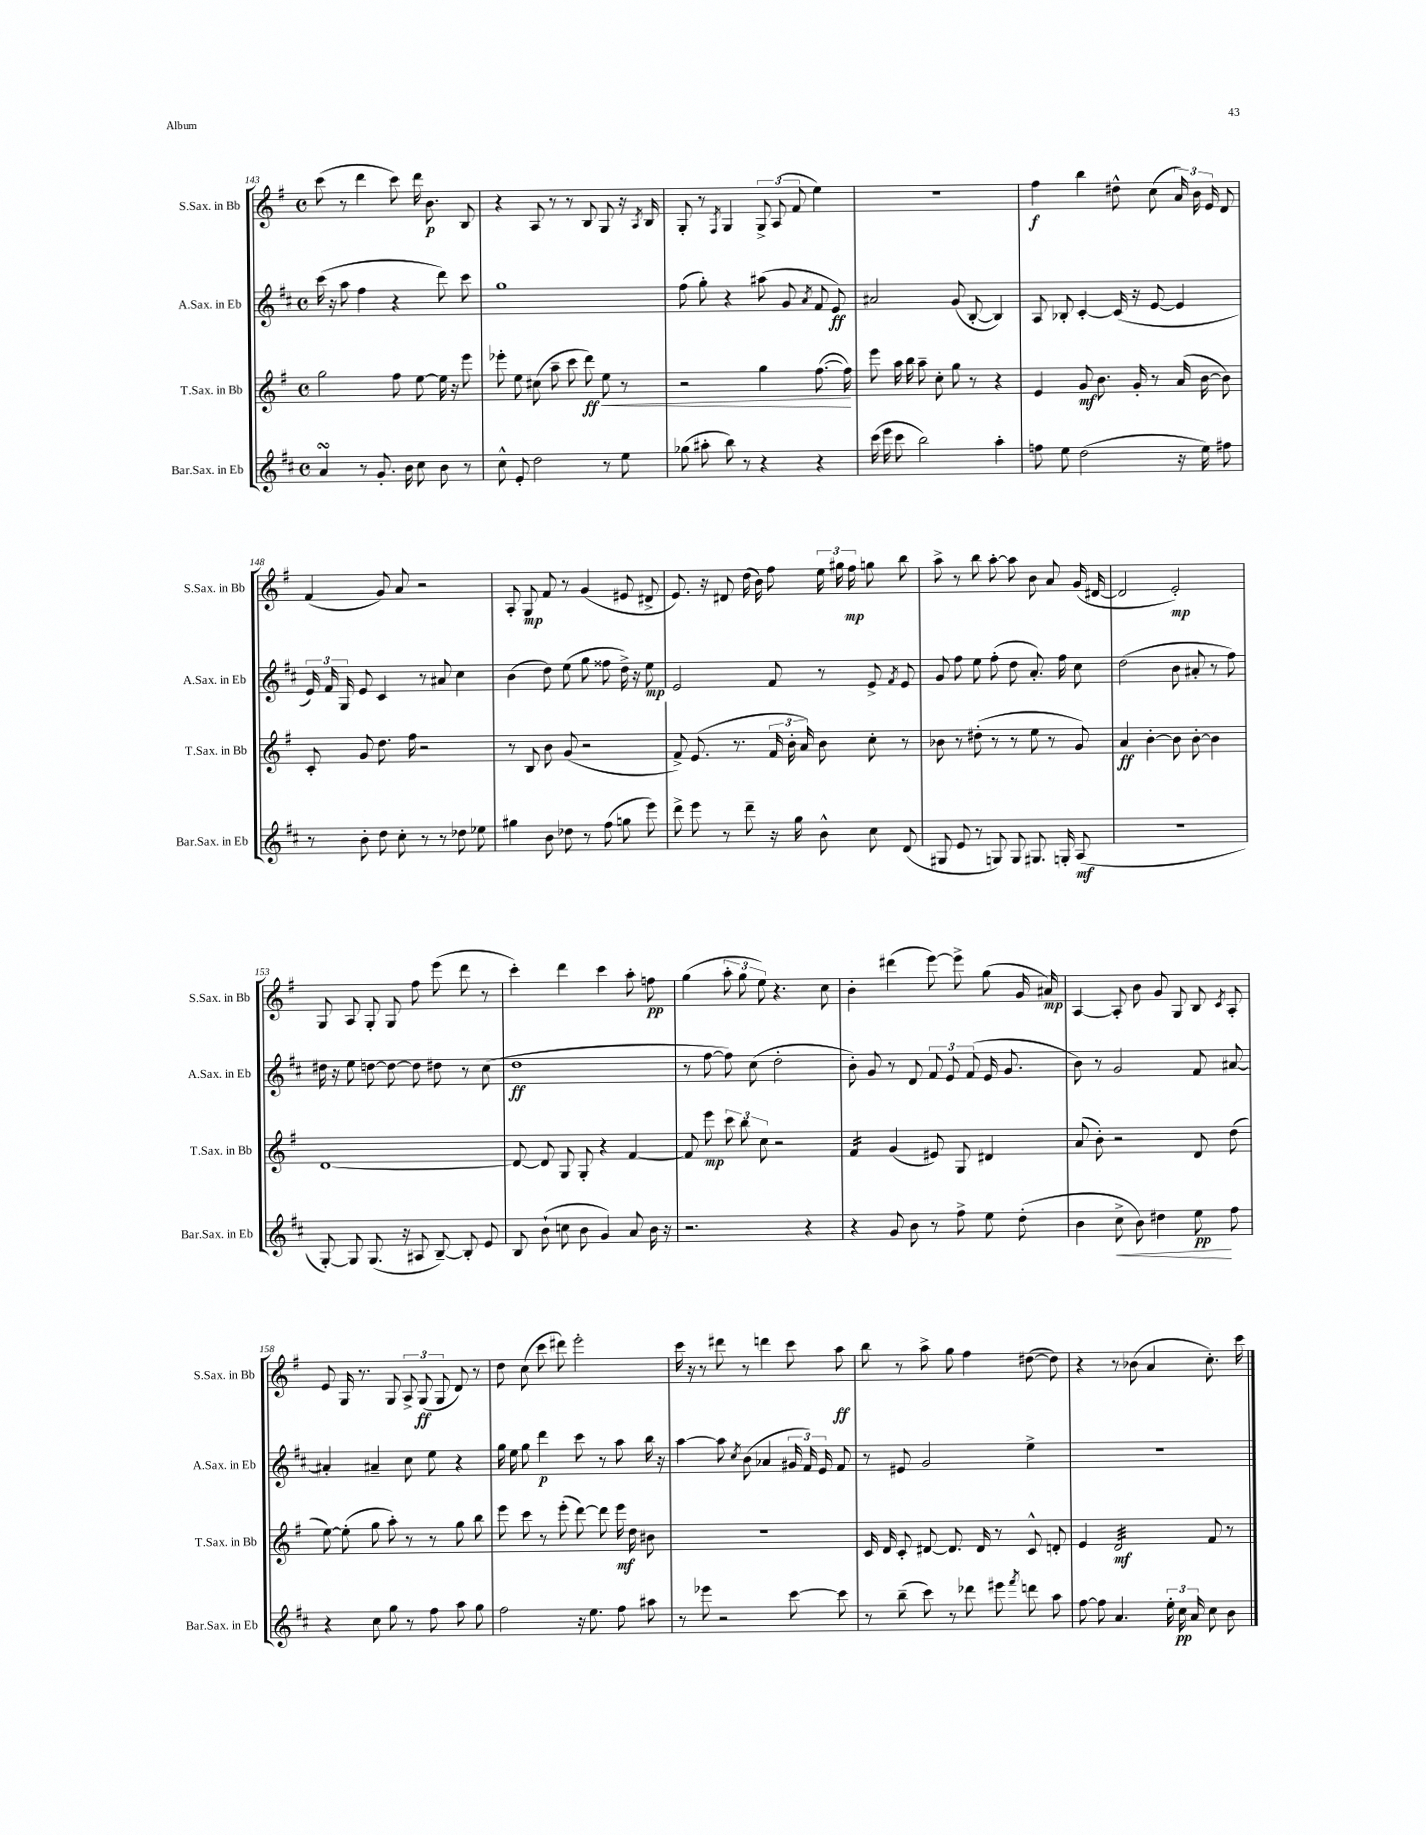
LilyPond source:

<<
\new StaffGroup <<
\new Staff = "s0" \with { instrumentName = "S.Sax. in Bb" shortInstrumentName = "S.Sax. in Bb" } {
    \clef treble \key g \major \defaultTimeSignature \time 4/4
    \autoBeamOff c'''8( r8 d'''4 c'''8) d'''16 b'8.\p b8 |
    r4 a8 r8 r8 b8 g8 r16 \acciaccatura { a8 } b16 |
    g8-. r8 \acciaccatura { fis8 } g4 \tuplet 3/2 { g8-> a8( fis'8 } e''4) |
    R1 |
    fis''4\f b''4 dis''8-^ c''8( \tuplet 3/2 { a'16) b'16 e'16 } d'8 |
    fis'4( g'8) a'8 r2 |
    a8-. g8\mp fis'8 r8 g'4( eis'8 dis'8-> |
    e'8.) r16 dis'8 d''16( b'16) fis''8 \tuplet 3/2 { e''16 gis''16 fis''16\mp } g''8 b''8 |
    a''8-> r8 b''8 a''8~-. a''8 b'8 a'8 g'16( dis'16~ |
    dis'2 e'2-.\mp) |
    g8 a8 g8-. g8 fis''8 e'''8( d'''8 r8 |
    c'''4-.) d'''4 c'''4 a''8-. f''8\pp |
    g''4( \tuplet 3/2 { a''8-. g''8 e''8) } r4. c''8 |
    b'4-. dis'''4( e'''8~) e'''8-> g''8( g'16 ais'16\mp) |
    a4~ a8-. b'8 g'8 g8 b8 \acciaccatura { c'8 } a8-. |
    e'8 g16 r8. g8 \tuplet 3/2 { a8-> g8\ff( g8 } d'8) r8 |
    d''8 c''8( c'''8 dis'''8) e'''2-. |
    c'''16 r16 r8 dis'''8 r8 d'''4 c'''8 a''8\ff |
    b''8 r8 a''8-> g''8 fis''4 dis''8~( dis''8) |
    r4 r8 bes'8( a'4 c''8.-.) c'''16 \bar "|." |
}
\new Staff = "s1" \with { instrumentName = "A.Sax. in Eb" shortInstrumentName = "A.Sax. in Eb" } {
    \clef treble \key d \major \defaultTimeSignature \time 4/4
    \autoBeamOff cis'''16( r16 a''8 fis''4 r4 d'''8) cis'''8 |
    g''1 |
    fis''8( g''8-.) r4 ais''8( g'8 \acciaccatura { a'8 } fis'8 e'8\ff) |
    ais'2 g'8( b8~-. b4) |
    a8 bes8-. cis'4~-. cis'16( r16 e'8~ e'4 |
    \tuplet 3/2 { e'16) fis'16 g16 } e'8 cis'4 r8 ais'8 cis''4 |
    b'4( d''8) e''8( g''8 fisis''8 d''16->) r16 e''8\mp |
    e'2 fis'8 r8 e'8-> \acciaccatura { fis'8 } e'8 |
    g'8 fis''8 e''8 fis''8-.( d''8 a'8.-.) fis''16 cis''8 |
    d''2( b'8 ais'8-. r8 fis''8) |
    dis''16 r16 e''8 d''8~ d''8~ d''8 dis''8 r8 cis''8( |
    d''1\ff |
    r8 fis''8~ fis''8) cis''8( d''2-. |
    b'8-.) g'8 r8 d'8 \tuplet 3/2 { fis'8 e'8 fis'8( } e'16 g'8. |
    b'8) r8 g'2 fis'8 ais'8~ |
    ais'4-. ais'4-- cis''8 e''8 r4 |
    g''16 e''16 g''8 d'''4\p cis'''8 r8 a''8 b''16 r16 |
    a''4~ a''8 \acciaccatura { cis''8 } b'8( aes'4 \tuplet 3/2 { gis'16 fis'16) e'16 } fis'8 |
    r8 eis'8 g'2 e''4-> |
    R1 \bar "|." |
}
\new Staff = "s2" \with { instrumentName = "T.Sax. in Bb" shortInstrumentName = "T.Sax. in Bb" } {
    \clef treble \key g \major \defaultTimeSignature \time 4/4
    \autoBeamOff g''2 fis''8 e''8~ e''16 r16 e'''8 |
    ees'''8-. e''8 cis''8( a''8-- c'''8 d'''8\ff\<) e''8 r8 |
    r2 g''4 fis''8.~( fis''16\!) |
    e'''8 a''16 b''16 a''8-- c''8-. g''8 r8 r4 |
    e'4 g'8\mf b'8. g'16-. r8 a'16( b'16~ b'8) |
    c'8-. g'8 d''8. fis''16 r2 |
    r8 b8 b'8 g'8( r2 |
    fis'8->) e'8.( r8. \tuplet 3/2 { fis'16 b'16-. a'16) } b'8 c''8-. r8 |
    bes'8 r8 dis''8-.( r8 r8 e''8 r8 g'8) |
    a'4\ff b'4~-. b'8 b'8~-. b'4 |
    d'1~ |
    d'8~ d'8 g8 g8-. r4 fis'4~ |
    fis'8 e'''8\mp \tuplet 3/2 { c'''8 b''8 c''8 } r2 |
    fis'4:16 g'4( eis'8) g8 dis'4 |
    a'8( b'8-.) r2 d'8 d''8( |
    e''8~) e''8-.( g''8 a''8-.) r8 r8 g''8 b''8 |
    e'''8 c'''8 r8 e'''8-.( d'''8~) d'''8 e'''16\mf d''16 bis'8 |
    R1 |
    c'16 d'16 c'8-. dis'8~ dis'8. dis'16 r8 c'8-^ d'8-. |
    e'4 d'2:32\mf fis'8 r8 \bar "|." |
}
\new Staff = "s3" \with { instrumentName = "Bar.Sax. in Eb" shortInstrumentName = "Bar.Sax. in Eb" } {
    \clef treble \key d \major \defaultTimeSignature \time 4/4
    \autoBeamOff a'4\turn r8 g'8.-. b'16 cis''8 b'8 r8 |
    cis''8-^ e'8-. d''2 r8 e''8 |
    ges''8( ais''8-. b''8) r8 r4 r4 |
    cis'''16( e'''16 cis'''8 b''2) a''4-. |
    f''8 e''8 d''2( r16 e''16) fis''8 |
    r8 b'8-. d''8 cis''8-. r8 r8 des''8 ees''8 |
    gis''4 b'8 des''8 r8 fis''8( g''8 e'''8) |
    d'''8-> e'''8 r8 d'''8-- r16 g''16 b'8-^ cis''8 d'8( |
    gis8 e'8 r8 g8) g8 gis8. g16-. a8\mf( |
    R1 |
    g8~-.) g8 g8.( r16 ais8 b8~--) b8-. e'8 |
    b8 b'8-!( c''8 b'8 g'4) a'8 b'16 r16 |
    r2. r4 |
    r4 g'8 b'8 r8 fis''8-> e''8 d''8-.( |
    b'4 cis''8->\< b'8) dis''4 e''8\pp\! fis''8 |
    r4 cis''8 g''8 r8 fis''8 a''8 g''8 |
    fis''2 r16 e''8. fis''8 ais''8 |
    r8 ees'''8 r2 cis'''8~ cis'''8 |
    r8 b''8--( cis'''8) r8 des'''8 eis'''8 \acciaccatura { fis'''8 } d'''8 a''8 |
    fis''8~ fis''8 a'4. \tuplet 3/2 { e''16-. cis''16\pp a'16 } cis''8 b'8 \bar "|." |
}
>>
>>
\layout { \context { \Score currentBarNumber = #143 } }
